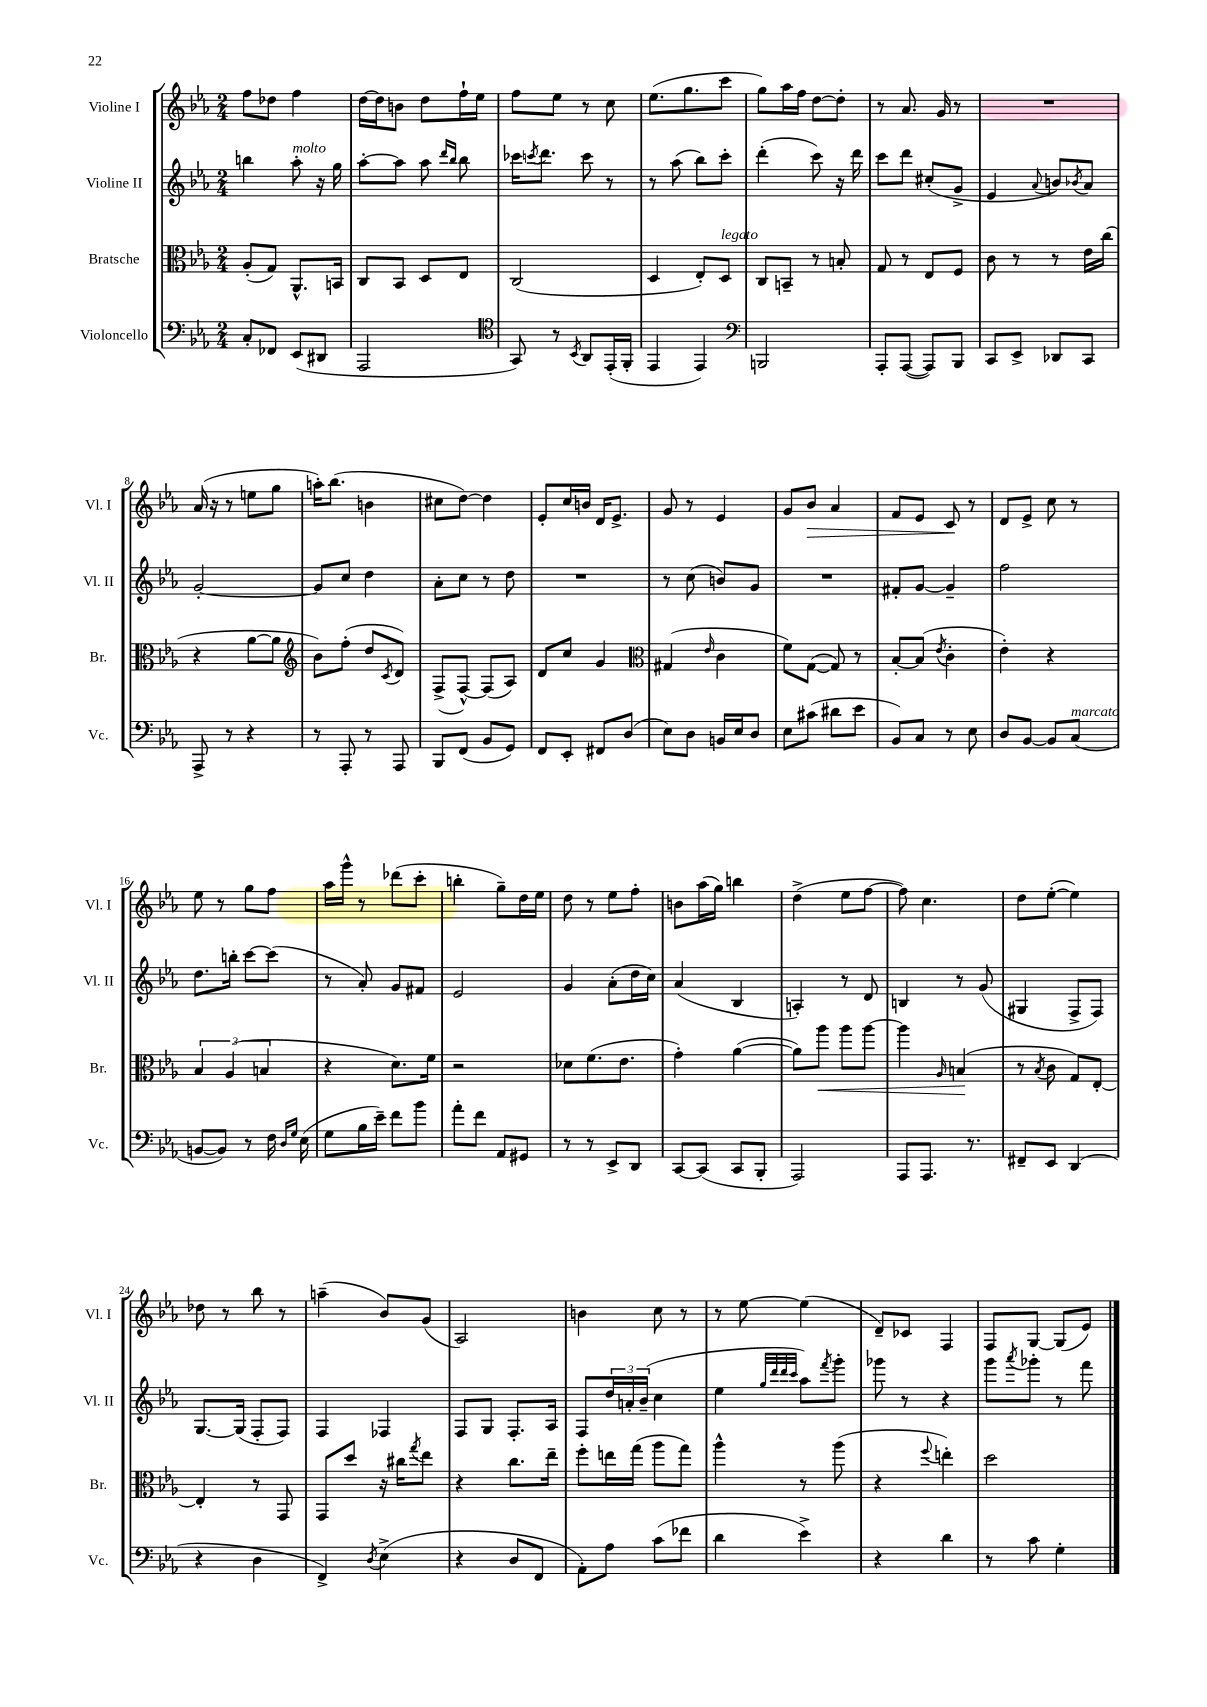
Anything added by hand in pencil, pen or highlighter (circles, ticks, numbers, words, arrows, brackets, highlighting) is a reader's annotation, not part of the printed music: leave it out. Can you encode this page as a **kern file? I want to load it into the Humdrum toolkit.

**kern	**kern	**kern	**kern
*staff4	*staff3	*staff2	*staff1
*clefF4	*clefC3	*clefG2	*clefG2
*k[b-e-a-]	*k[b-e-a-]	*k[b-e-a-]	*k[b-e-a-]
*M2/4	*M2/4	*M2/4	*M2/4
8C'	(8A-'	4bb	8ff
8FF-	8G)	.	8dd-
(8EE-	8.AA-^^	8aa-'	4ff
8DD#	.	16r	.
.	16BB	16gg	.
=	=	=	=
2AAA-	8C	[8aa-'	[16dd
.	.	.	16dd]
.	8BB-	8aa-]	8b
.	8D	8aa-	8dd
.	.	16qqddd	.
.	.	16qqbb-	.
.	8E-	8bb-	16ff`
.	.	.	16ee-
=	=	=	=
*clefC4	*	*	*
8GG)	(2C	16ccc-	8ff
.	.	8qccc	.
.	.	8.ddd	.
8r	.	.	8ee-
8qBB-	.	.	.
8AA-	.	8ccc	8r
(16EE-'	.	8r	8cc
16FF'	.	.	.
=	=	=	=
4EE-	4D	8r	(8.ee-
.	.	(8aa-	.
.	.	.	8.gg
4EE-)	8E-')	8bb-)	.
.	8D	8ccc'	8ccc
=	=	=	=
*clefF4	*	*	*
2BBB	8C	(4ddd'	8gg)
.	8BB~	.	16aa-
.	.	.	16ff
.	8r	8ccc)	[8dd
.	8B'	16r	8dd']
.	.	16ddd	.
=	=	=	=
8AAA-'	8G	8ccc	8r
([8AAA-	8r	8ddd	8.a-
8AAA-])	8E-	(8cc#'	.
.	.	.	16g
8BBB-	8F	8g^	8r
=	=	=	=
8CC	8c	4e-	2r
8EE-^	8r	.	.
.	.	8qqa-	.
8DD-	8r	8b)	.
.	.	8qb-	.
8CC	16e-	8a-	.
.	(16cc	.	.
=	=	=	=
8AAA-^	4r	[2g'	(16a-
.	.	.	16r
8r	.	.	8r
4r	[8a-	.	8ee
.	8a-]	.	8gg
=	=	=	=
*	*clefG2	*	*
8r	8b-)	8g]	16aa')
.	.	.	(8.bb-
8AAA-'	(8ff'	8cc	.
8r	8dd	4dd	4b
.	8qc	.	.
8AAA-	8d)	.	.
=	=	=	=
8BBB-	(8F^	8a-'	8cc#
(8FF	[8F^^)	8cc	[8dd)
8BB-	(8F]	8r	4dd]
8GG)	8A-)	8dd	.
=	=	=	=
8FF	8d	2r	8e-'
8EE-'	8cc	.	16cc
.	.	.	16b
8FF#	4g	.	16d
.	.	.	8.e-^
(8D	.	.	.
=	=	=	=
*	*clefC3	*	*
8E-)	(4G#	8r	8g
8D	.	(8cc	8r
.	16qqe-	.	.
16BB	4c	8b)	4e-
16E-	.	.	.
8D	.	8g	.
=	=	=	=
8E-	8f)	2r	8g
(8c#	([8G	.	8b-
8d#	8G])	.	4a-
8e-	8r	.	.
=	=	=	=
8BB-)	[8B-'	8f#'	8f
8C	(8B-]	[8g	8e-
.	8qe-	.	.
8r	4c'	4g~]	8c
8E-	.	.	8r
=	=	=	=
8D	4e-')	2ff	8d
[8BB-	.	.	8e-^
8BB-]	4r	.	8cc
(8C	.	.	8r
=	=	=	=
[8BB	6B-	8.dd	8ee-
8BB])	.	.	8r
.	(6A-	.	.
.	.	16bb'	.
8r	.	[8ccc	8gg
.	6B	.	.
16F	.	(8ccc]	8ff
16qqD	.	.	.
16qqG	.	.	.
(16E-	.	.	.
=	=	=	=
8G	4r	8r	16aa-
.	.	.	16ggg^^
16B-	.	8a-')	8r
16e-~)	.	.	.
8f	8.d)	8g	(8ddd-
8b-	.	8f#	8ccc'
.	16f	.	.
=	=	=	=
8a-'	2r	2e-	4bb'
8f	.	.	.
8AA-	.	.	8gg~)
8GG#	.	.	16dd
.	.	.	16ee-
=	=	=	=
8r	8d-	4g	8dd
8r	(8.f	.	8r
8EE-^	.	(8a-'	8ee-
.	8.e-	.	.
8DD	.	16dd	8ff'
.	.	16cc)	.
=	=	=	=
[8CC	4g')	(4a-	8b
(8CC]	.	.	(16aa-
.	.	.	16gg)
8CC	([4a-	4B-	4bb
8BBB-'	.	.	.
=	=	=	=
2AAA-)	8a-])	4A')	(4dd^
.	8aa-	.	.
.	8aa-	8r	8ee-
.	[8aa-	8d	[8ff
=	=	=	=
8AAA-	4aa-]	4B	8ff])
8.AAA-	.	.	4.cc
.	16qqA-	.	.
.	(4B	8r	.
8.r	.	.	.
.	.	(8g	.
=	=	=	=
8FF#~	8r	4G#	8dd
.	8qB-	.	.
8EE-	8c	.	([8ee-'
(4DD	8G)	8F^	4ee-])
.	[8E-'	8F)	.
=	=	=	=
4r	4E-']	[8.G	8dd-
.	.	.	8r
.	.	(16G]	.
4D	8r	8F'	8bb-
.	8GG	8F)	8r
=	=	=	=
4FF^)	8GG	4F	(4aa~
.	8dd	.	.
8qD	.	.	.
(4E-^	16r	4F-	8b-)
.	16cc#	.	.
.	8qgg	.	.
.	8ee-	.	(8g
=	=	=	=
4r	4r	8F	2A-)
.	.	8G	.
8D	8.cc	8.F'	.
8FF	.	.	.
.	16ee-~	16A-	.
=	=	=	=
8AA-')	8ff'	8F	4b
8A-	16ee	24dd	.
.	.	24a'	.
.	(16gg	.	.
.	.	(24b-~	.
(8c	8aa-	4cc	8cc
8f-	8gg)	.	8r
=	=	=	=
4d	4aa-^^	4ee-	8r
.	.	.	[8ee-
.	.	32qqgg	.
.	.	32qqddd	.
.	.	32qqddd	.
.	.	32qqccc	.
4e-^)	8r	8aa-)	(4ee-]
.	.	8qfff	.
.	(8aa-	8ggg'	.
=	=	=	=
4r	4r	8ggg-	8d~)
.	.	8r	8c-
.	8qqff	.	.
4d	4ee')	4r	4F
=	=	=	=
8r	2dd	8ggg	8F
.	.	8qaaa-	.
8c	.	8ggg-'	[8G
4G'	.	8r	(8G]
.	.	8fff	8e-)
==	==	==	==
*-	*-	*-	*-
